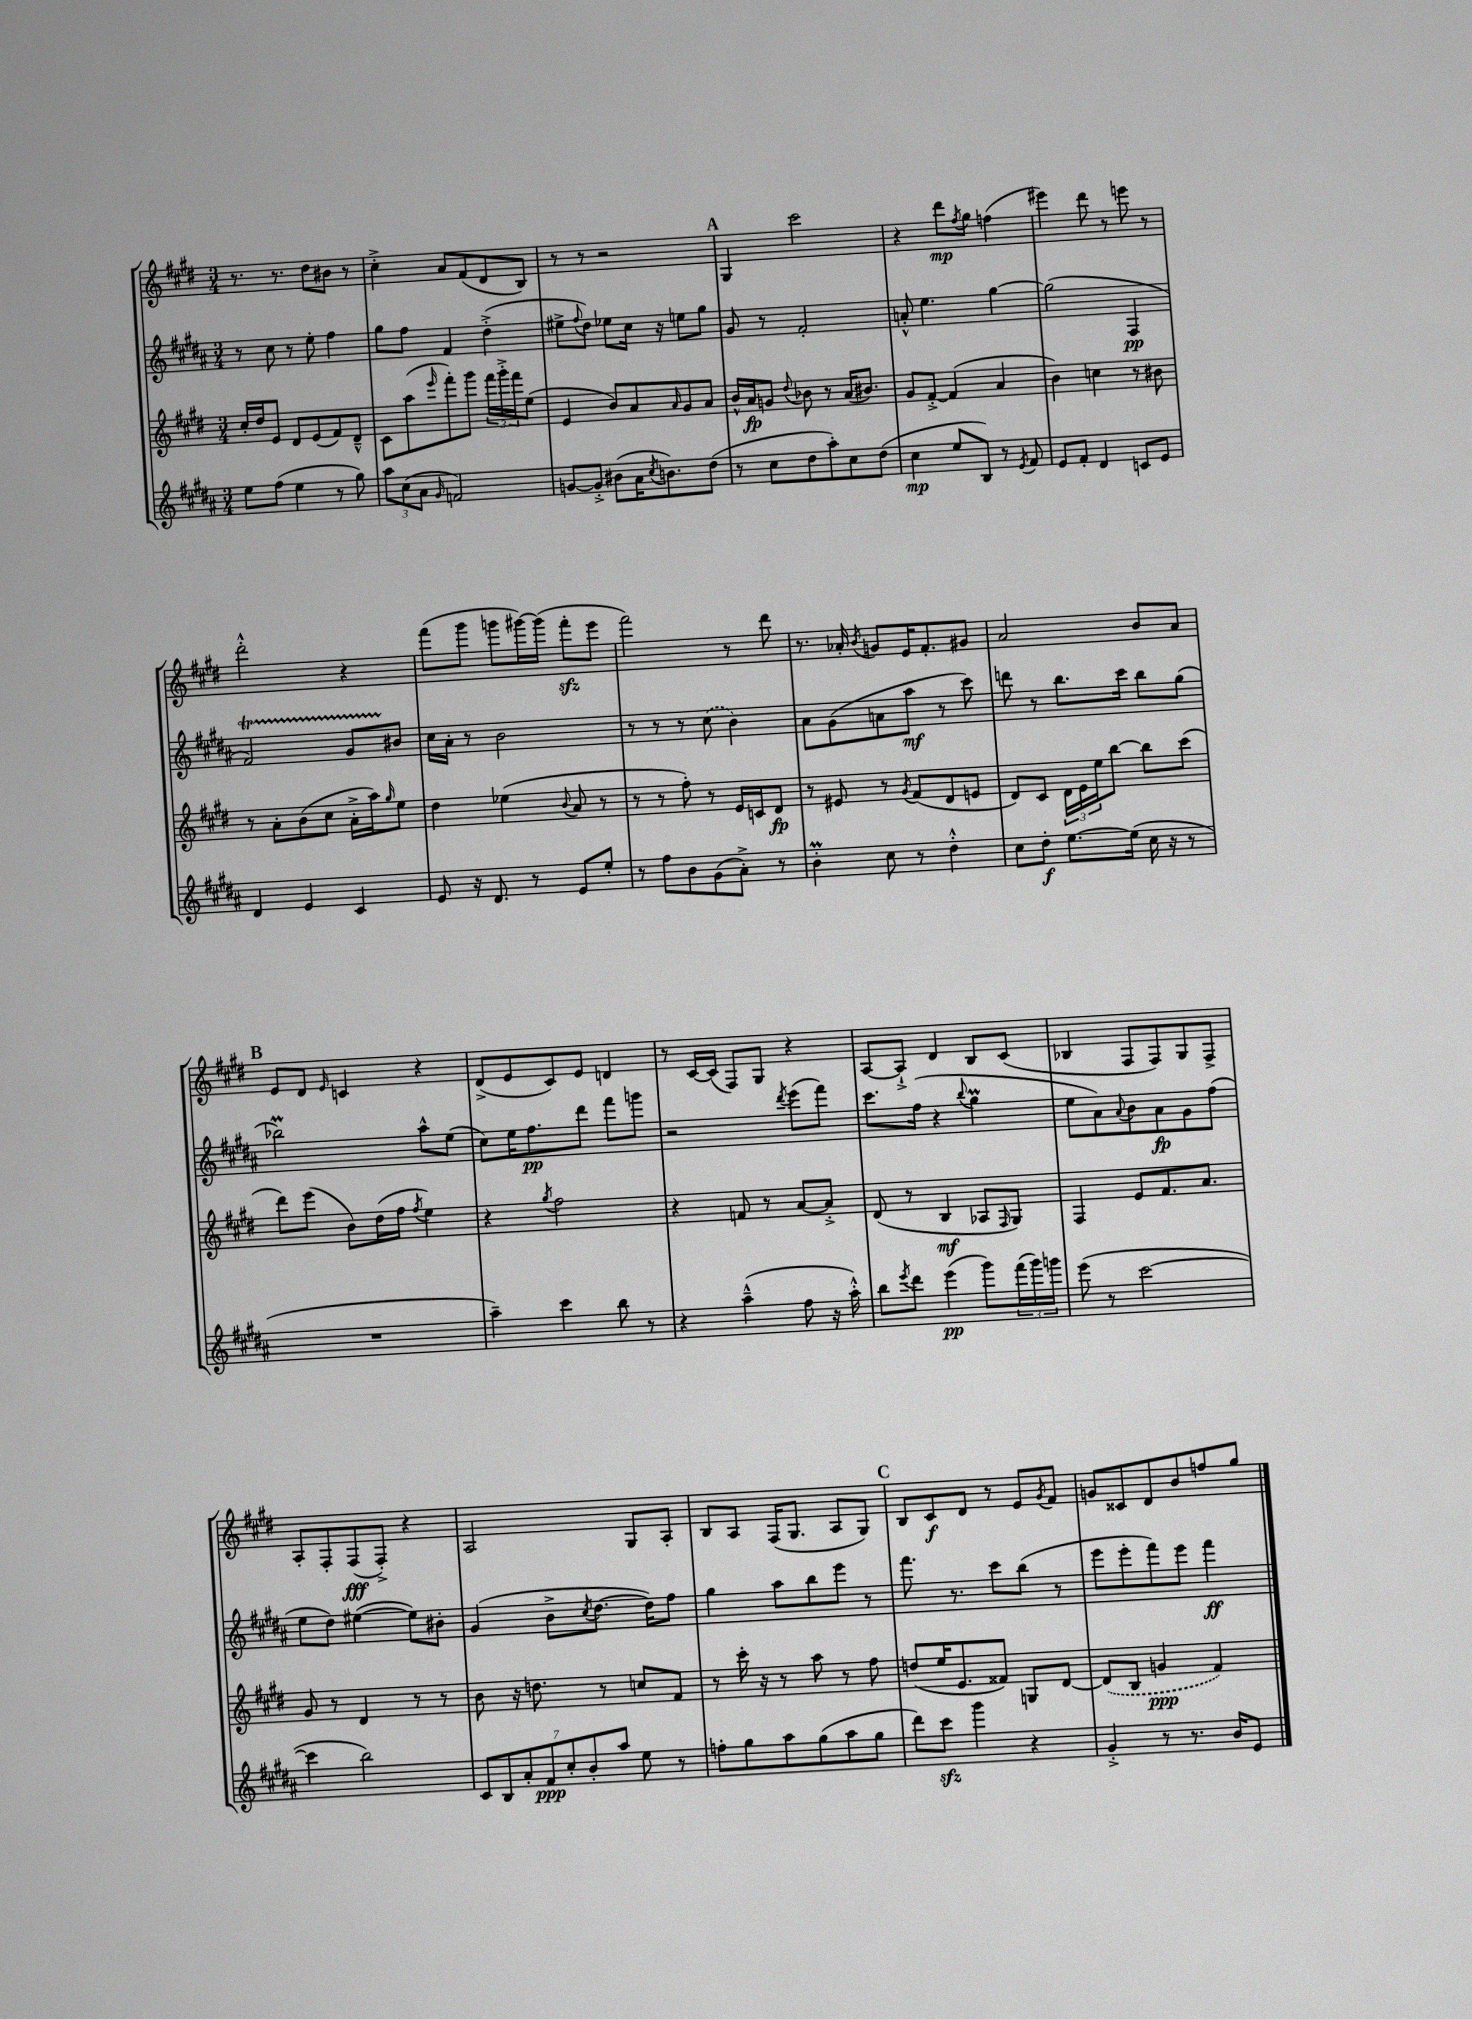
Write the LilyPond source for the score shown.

<<
\new StaffGroup <<
\new Staff = "s0" {
    \clef treble \key e \major \numericTimeSignature \time 3/4
    r8. r8. dis''8 bis'8 r8 |
    cis''4-.-> a'8 fis'8( dis'8 b8) |
    r8 r8 r2 |
    \mark \markup { \bold "A" } gis4 cis'''2 |
    r4 dis'''8\mp \acciaccatura { fis''8 } gis''8 f''4( |
    eis'''4) dis'''8 r8 e'''8 r8 |
    dis'''2-.-^ r4 |
    fis'''8( gis'''8 g'''8 gis'''16~) gis'''16( fis'''8-.\sfz e'''8 |
    fis'''2) r8 dis'''8 |
    r8. aes'16-. \acciaccatura { b'8 } g'8 e'16 fis'8.-. gis'8 |
    a'2 b'8 a'8 |
    \mark \markup { \bold "B" } e'8 dis'8 \grace { e'16 } c'4 r4 |
    dis'8->( e'8 cis'8) e'8 d'4 |
    r8 cis'16~ cis'16( fis8) gis8 r4 |
    a8~ a8-!-> dis'4 b8 cis'8( |
    bes4 fis8 fis8) gis8 fis8-> |
    a8-. fis8-. fis8\fff( fis8-.->) r4 |
    a2 gis8 a8-. |
    b8 a8 fis16( gis8. a8 gis8) |
    \mark \markup { \bold "C" } b8 cis'8\f dis'8 r8 e'8 \acciaccatura { gis'8 } fis'8 |
    g'8 cisis'8 dis'8 b'8 f''8 gis''8 \bar "|." |
}
\new Staff = "s1" {
    \clef treble \key b \major \numericTimeSignature \time 3/4
    r8 cis''8 r8 e''8-. fis''4 |
    gis''8 fis''8 fis'4 dis''4-.->( |
    eis''8-> \appoggiatura { fis''8 } dis''8) ees''8 cis''16 r16 e''8 gis''8 |
    \mark \markup { \bold "A" } gis'8 r8 fis'2-. |
    a'8-.-^ e''4. gis''4~ |
    gis''2( fis4\pp |
    fis'2\startTrillSpan) gis'8 bis'8\stopTrillSpan |
    cis''16 ais'16-. r8 b'2 |
    r8 r8 r8 \once \slurDashed cis''8( b'4) |
    ais'8 gis'8( a'8 ais''8\mf r8 cis'''8) |
    d'''8 r8 b''8. cis'''16 b''8 gis''8( |
    \mark \markup { \bold "B" } bes''2\prall) ais''8-^ e''8( |
    cis''8) e''16 fis''8.\pp dis'''8 fis'''8 g'''8 |
    r2 \acciaccatura { dis'''8 } e'''8( fis'''8) |
    cis'''8. fis''16( r4 \appoggiatura { b''8 } gis''4\prall |
    e''8 ais'8) \appoggiatura { ais'8 } b'8 ais'8\fp gis'8 fis''8( |
    e''8 dis''8) eis''4~( eis''8) bis'8-. |
    gis'4( b'8-> \acciaccatura { cis''8 } dis''8.~ dis''16) fis''8 |
    gis''4 ais''8 b''8 e'''8 r8 |
    \mark \markup { \bold "C" } fis'''8. r8. cis'''8 b''8( r8 |
    e'''8 e'''8-. fis'''8) e'''8 fis'''4\ff \bar "|." |
}
\new Staff = "s2" {
    \clef treble \key e \major \numericTimeSignature \time 3/4
    cis''16-. dis''16 e'8 dis'8 e'8( fis'8) dis'8---^ |
    cis'8 a''8( \grace { e'''16 } fis'''8-.) gis'''8 \tuplet 3/2 { fis'''16 gis'''16-.-> fis'''16 } e''8( |
    e'4 b'8) a'8 \grace { a'16 } gis'8 a'8 |
    \mark \markup { \bold "A" } b'16-^ a'16\fp g'8 \appoggiatura { dis''8 } bes'8 r8 a'16( bis'8.) |
    gis'8 fis'8~-.-> fis'4( a'4 |
    b'4) c''4 r8 bis'8 |
    r8 a'8-. b'8( cis''8 a'16-.-> a''16) \grace { gis''16 } e''8 |
    dis''4 ees''4( \appoggiatura { b'8 } a'8 r8 |
    r8 r8 fis''8-.) r8 e'16 c'16 dis'8\fp |
    r8 eis'8 r8 \acciaccatura { gis'8 } fis'8( dis'8 e'8 |
    dis'8) cis'8 \tuplet 3/2 { dis'16 e'16 e''16 } b''8~ b''8 cis'''8( |
    \mark \markup { \bold "B" } dis'''8) e'''8( b'8) dis''16( fis''16 \acciaccatura { fis''8 } e''4) |
    r4 \acciaccatura { gis''8 } fis''2 |
    r4 f'8 r8 a'8~ a'8-.-> |
    dis'8( r8 b4\mf aes8 \grace { fis16 } gis8) |
    fis4 e'8 fis'8. a'8. |
    gis'8 r8 dis'4 r8 r8 |
    b'8 r16 d''8. r8 c''8 fis'8 |
    r8 cis'''16-. r16 r8 a''8 r8 fis''8 |
    \mark \markup { \bold "C" } d''8( e''16 e'8. fisis'8) g8 dis'8~ |
    \once \slurDashed dis'8( b8 g'4\ppp fis'4) \bar "|." |
}
\new Staff = "s3" {
    \clef treble \key b \major \numericTimeSignature \time 3/4
    e''8 fis''8( e''4 r8 gis''8) |
    \tuplet 3/2 { ais''8 cis''8( ais'8 } \grace { gis'16 } f'2) |
    g'8~ g'8-.-> bis'8( ais'16 \acciaccatura { cis''8 } b'8.) dis''8( |
    \mark \markup { \bold "A" } r8 cis''8 dis''8 ais''8-.) cis''8 dis''8( |
    cis''4\mp e''8 b8) r8 \acciaccatura { e'8 } fis'8 |
    e'8 fis'8-. dis'4 c'8 e'8 |
    dis'4 e'4 cis'4 |
    e'8 r16 dis'8. r8 e'8 e''8-. |
    r8 fis''8 b'8 gis'8( ais'8-.->) r8 |
    b'4-.\prall cis''8 r8 dis''4-.-^ |
    cis''8 dis''8-.\f e''8.~ e''16( cis''16 r16 r8 |
    \mark \markup { \bold "B" } R2. |
    ais''4--) cis'''4 b''8 r8 |
    r4 ais''4---^( fis''8 r16 ais''16-.-^) |
    b''8 \acciaccatura { e'''8 } dis'''8 e'''4\pp( gis'''8) \tuplet 3/2 { fis'''16( gis'''16) g'''16 } |
    e'''8( r8 cis'''2~ |
    cis'''4 b''2) |
    \tuplet 7/4 { cis'8 b8 ais'8-. fis'8\ppp cis''8-. b'8-. ais''8 } e''8 r8 |
    f''8-. gis''8 ais''8 gis''8( ais''8 gis''8 |
    \mark \markup { \bold "C" } dis'''8) cis'''8\sfz gis'''4 r4 |
    gis'4-.-> r8 r8. b'16 e'8 \bar "|." |
}
>>
>>
\layout { \context { \Score \remove "Bar_number_engraver" } }
